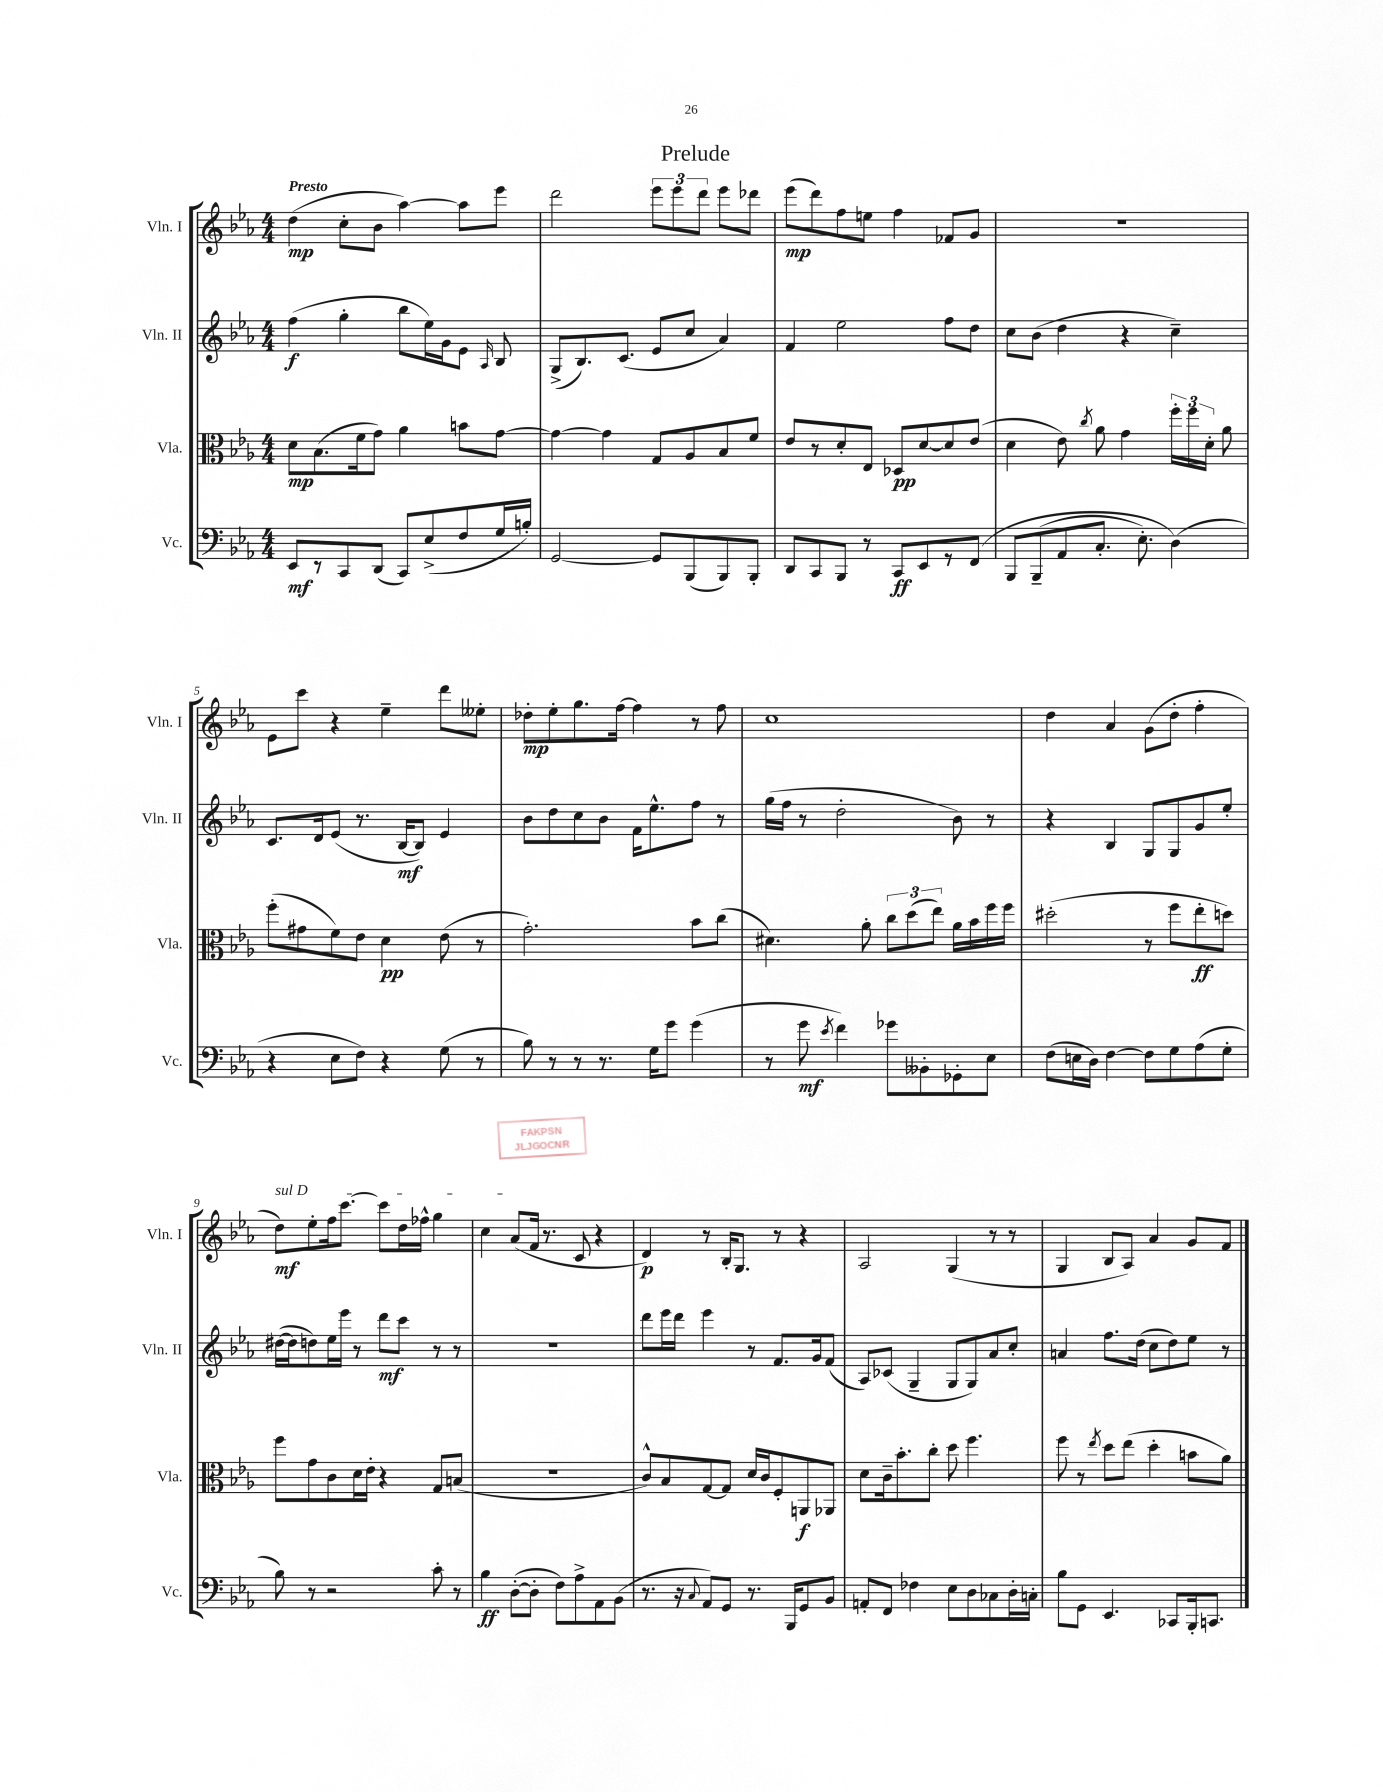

**kern	**kern	**kern	**kern
*staff4	*staff3	*staff2	*staff1
*clefF4	*clefC3	*clefG2	*clefG2
*k[b-e-a-]	*k[b-e-a-]	*k[b-e-a-]	*k[b-e-a-]
*M4/4	*M4/4	*M4/4	*M4/4
8EE-/L	8d\L	(4ff\	(4dd\
8r	(8.B-\	.	.
8CC/	.	4gg'\	8cc'\L
.	16f\k	.	.
(8DD/J	8g\J)	.	8b-\J
8CC/L)	4a-\	8bb-\L	[4aa-\)
(8E-^/	.	16ee-\L)	.
.	.	16g\J	.
8F/	8b\L	8e-\J	8aa-\]L
.	.	16qqA-/	.
16G/L	[8g\J	8B-/	8eee-\J
16B'/JJ)	.	.	.
=	=	=	=
[2GG/	4g\_	(8G^/L	2ddd\
.	.	8.B-/)	.
.	4g\]	.	.
.	.	(8.c/J	.
8GG/]L	8G/L	8e-/L	12eee-\L
.	.	.	12eee-\
(8BBB-/	8A-/	8cc/J	.
.	.	.	12ddd\J
8BBB-/)	8B-/	4a-/)	8eee-\L
8BBB-'/J	8f/J	.	8ddd-\J
=	=	=	=
8DD/L	8e-/L	4f/	(8eee-\L
8CC/	8r	.	8ddd\)
8BBB-/J	8d'/	2ee-\	8ff\
8r	8E-/J	.	8ee\J
8CC/L	8D-/L	.	4ff\
8EE-/	[8d/	.	.
8r	8d/]	8ff\L	8f-/L
&(8FF/J	(8e-/J	8dd\J	8g/J
=	=	=	=
8BBB-/L	4d\	8cc\L	1r
(8BBB-~/	.	(8b-\J	.
8AA-/	8e-\)	4dd\	.
.	8qcc/	.	.
8.C'/J	8a-\	.	.
.	4g\	4r	.
8.E-'\)	.	.	.
(4D\&)	24ff'\LL	4cc~\)	.
.	24ff\	.	.
.	24d'\JJ	.	.
.	8a-\	.	.
=	=	=	=
4r	(8ff'\L	8.c/L	8e-\L
.	8g#\	.	8ccc\J
.	.	16d/k	.
8E-\L	8f\)	(8e-/J	4r
8F\J)	8e-\J	8.r	.
4r	4d\	.	4ee-~\
.	.	[16B-/LK	.
.	.	8B-/]J)	.
(8G\	(8e-\	4e-/	8ddd\L
8r	8r	.	8ee--'\J
=	=	=	=
8B-\)	2.g'\)	8b-\L	8dd-'\L
8r	.	8dd\	8ee-'\
8r	.	8cc\	8.gg\
8.r	.	8b-\J	.
.	.	.	[16ff\Jk
.	.	16f\LK	4ff\]
16G\LK	.	8.ee-^^\	.
8g\J	.	.	.
(4g\	8b-\L	8ff\J	8r
.	(8cc\J	8r	8ff\
=	=	=	=
8r	4.d#\)	(16gg\LL	1cc
.	.	16ff\JJ	.
8g\	.	8r	.
8qe-/	.	.	.
4f\)	.	2dd'\	.
.	8a-'\	.	.
8g-\L	12cc\L	.	.
.	(12dd\	.	.
8BB--'\	.	.	.
.	12ee-\J)	.	.
8GG-'\	16a-\LL	8b-\)	.
.	16b-\	.	.
8E-\J	16ff\	8r	.
.	16ff\JJ	.	.
=	=	=	=
(8F\L	(2dd#'\	4r	4dd\
16E\L	.	.	.
16D\JJ)	.	.	.
[4F\	.	4B-/	4a-/
8F\]L	8r	8G/L	(8g\L
8G\	8ff\L	8G/	8dd'\J
(8A-\	8ee-'\	8g/	4ff'\
8G'\J	8dd\J)	8ee-'/J	.
=	=	=	=
8B-\)	8ff\L	([16dd#\LL	8dd\L)
.	.	16dd#\]J	.
8r	8g\	8dd\)	8ee-'\
2r	8c\	16ee-\L	16ff\k
.	.	16eee-\JJ	[8.ccc\J
.	16d\L	8r	.
.	16e-'\JJ	.	.
.	4r	8ddd\L	8ccc\]L
.	.	8ccc\J	16dd\L
.	.	.	16ff-^^\JJ
8c'\	8G/L	8r	4gg\
8r	(8B/J	8r	.
=	=	=	=
4B-\	1r	1r	4cc\
([8D'\L	.	.	(8a-/L
8D'\]J	.	.	16f/Jk
.	.	.	8.r
8F\L)	.	.	.
8A-^\	.	.	8c/
8AA-\	.	.	4r
(8BB-\J	.	.	.
=	=	=	=
8.r	8c^^/L)	8ddd\L	4d/)
.	8B-/	16eee-\L	.
16r	.	16ddd\JJ	.
8qqC/	.	.	.
8AA-/L)	[8G/	4eee-\	8r
8GG/J	8G/]J	.	16B-'/LK
.	.	.	8.G/J
8.r	16d/LL	8r	.
.	16c/J	.	.
.	8F'/	8.f/L	8r
16BBB-/LK	.	.	.
8GG/	8AA/	.	4r
.	.	16g/k	.
8BB-/J	8AA-/J	(8f/J	.
=	=	=	=
8AA'/L	8d\L	8A-/L)	2A-/
8FF/J	16c~\k	(8c-/J	.
.	8.b-'\	.	.
4F-\	.	4G~/	.
.	8cc'\J	.	.
8E-\L	8dd\	8G/L	(4G/
8D\	4.ff\	8G/)	.
8C-\	.	8a-/	8r
16D'\L	.	8cc'/J	8r
16C'\JJ	.	.	.
=	=	=	=
8B-\L	8ff\	4a/	4G/
8GG\J	8r	.	.
.	8qee-/	.	.
4.EE-/	8dd\L	8.ff\L	8B-/L
.	(8ee-\J	.	8A-/J)
.	.	(16dd\Jk	.
.	4dd'\	8cc\L	4a-/
8CC-/L	.	8dd\)	.
16BBB-'/k	8b\L	8ee-\J	8g/L
8.CC/J	.	.	.
.	8a-\J)	8r	8f/J
==	==	==	==
*-	*-	*-	*-
